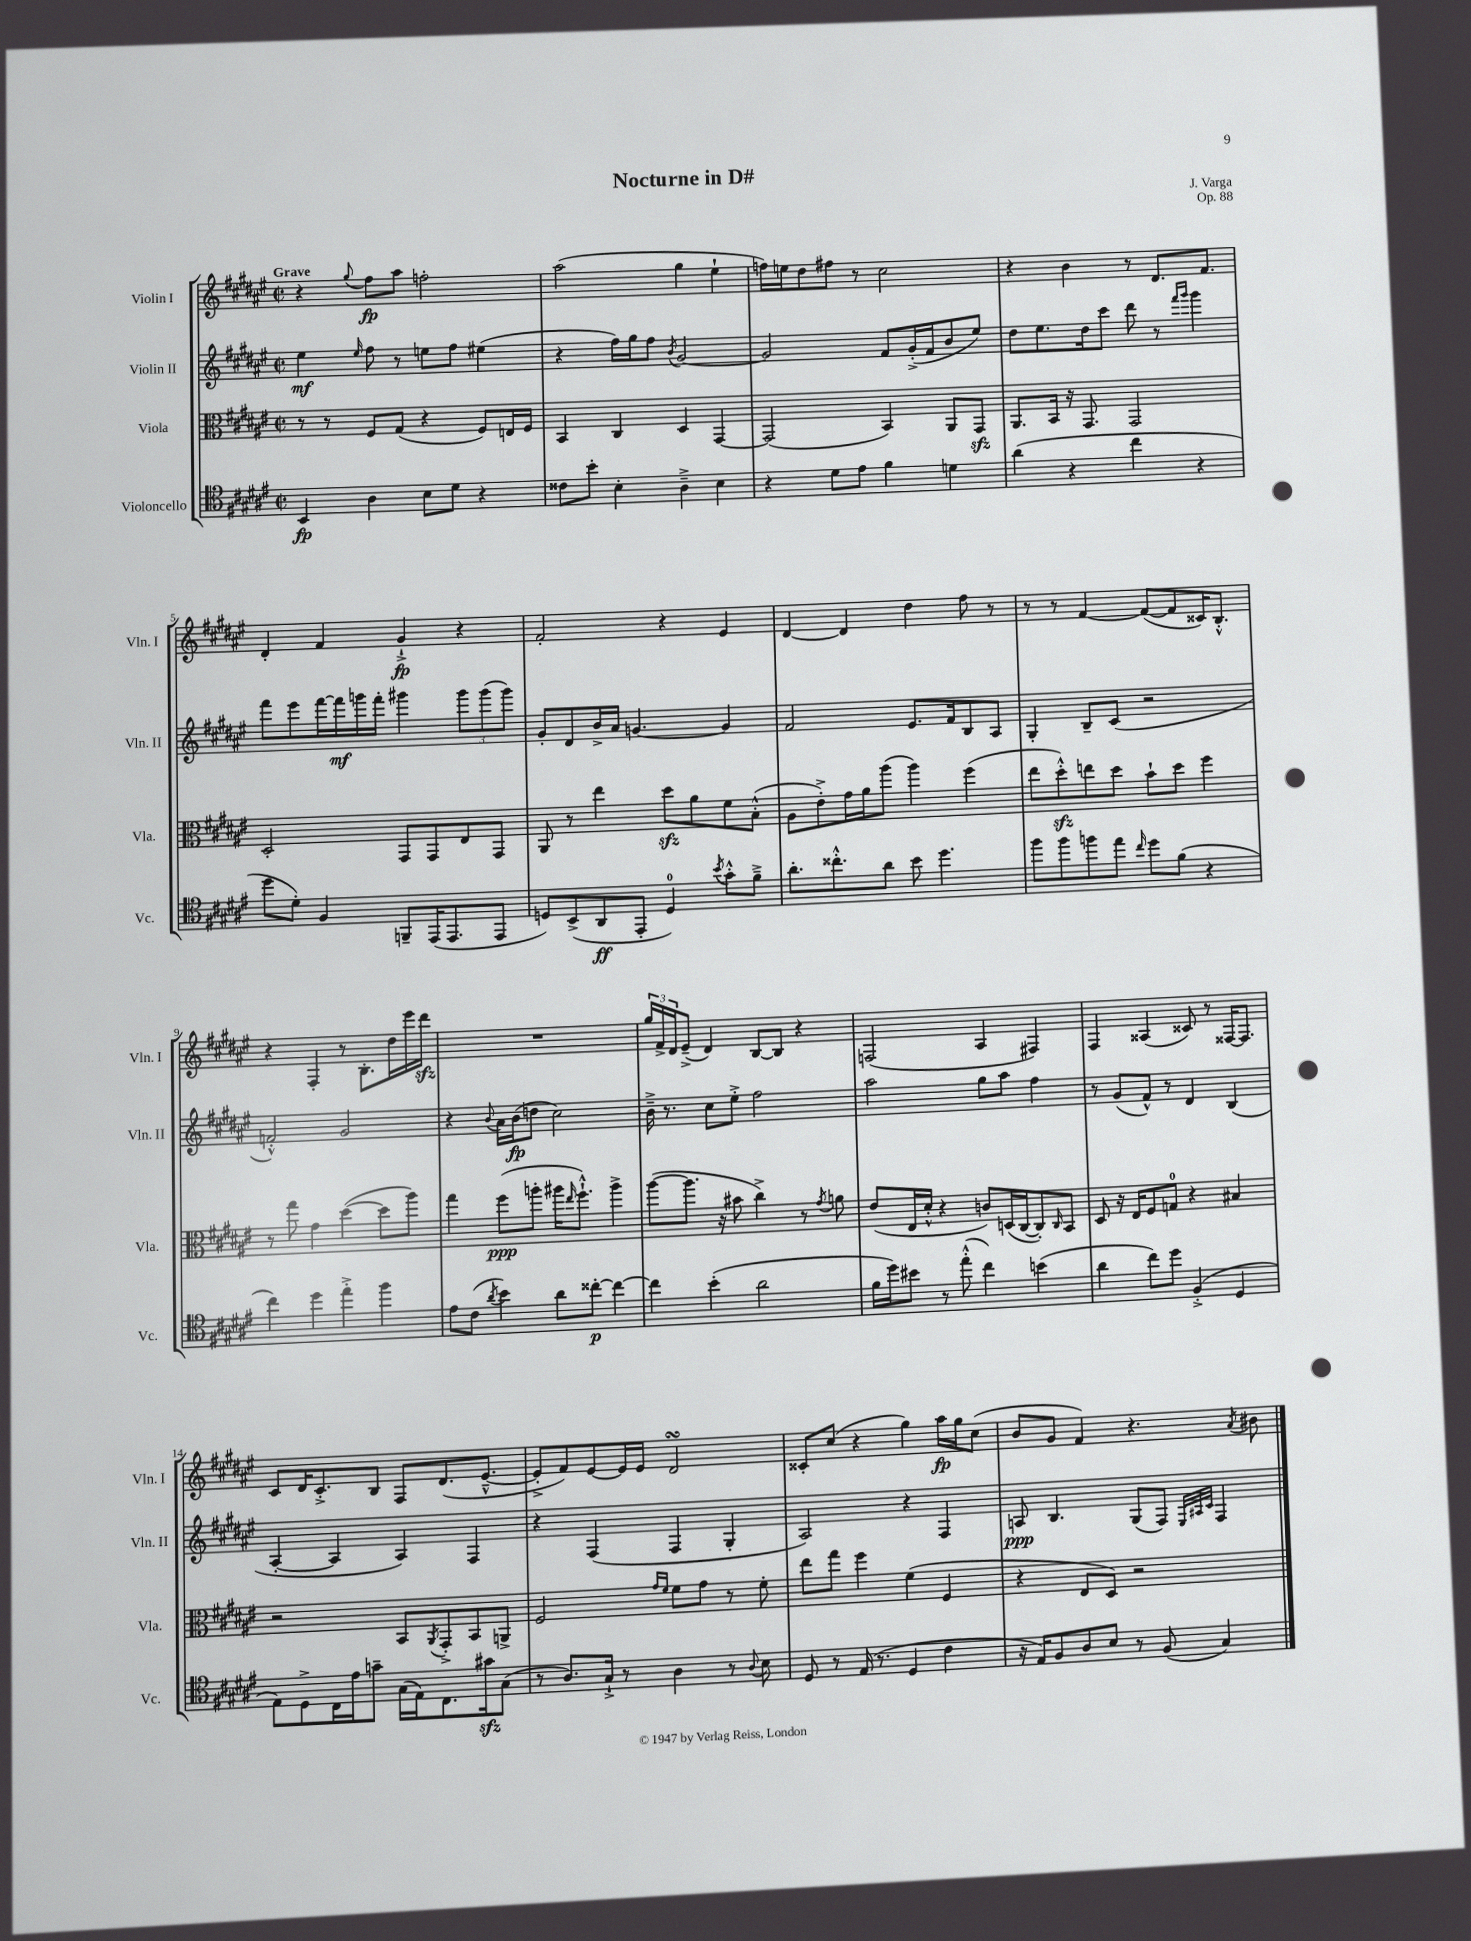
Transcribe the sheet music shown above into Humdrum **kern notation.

**kern	**kern	**kern	**kern
*staff4	*staff3	*staff2	*staff1
*clefC4	*clefC3	*clefG2	*clefG2
*k[f#c#g#d#a#e#]	*k[f#c#g#d#a#e#]	*k[f#c#g#d#a#e#]	*k[f#c#g#d#a#e#]
*M2/2	*M2/2	*M2/2	*M2/2
*met(c|)	*met(c|)	*met(c|)	*met(c|)
4BB	8r	4ee#	4r
.	8r	.	.
.	.	16qqee#	8qqgg#
4A#	8F#	8ff#	8ff#
.	(8G#	8r	8aa#
8B	4r	8ee	2ff'
8d#	.	8ff#	.
4r	8F#)	(4ee#	.
.	16E	.	.
.	16F#	.	.
=	=	=	=
8c##	4BB	4r	(2aa#
8b'	.	.	.
4B'	4C#	16ff#)	.
.	.	16gg#	.
.	.	8ff#	.
.	.	8qb	.
4A#~^	4D#	[2g#	4gg#
4B	[4GG#	.	4ee#`
=	=	=	=
4r	(2GG#]	2g#]	16ff)
.	.	.	16ee
.	.	.	8dd#
8d#	.	.	8ff#
8e#	.	.	8r
4f#	4BB)	8f#	2cc#
.	.	(16g#'^	.
.	.	16f#	.
4d	8AA#	8b	.
.	8GG#	8ee#)	.
=	=	=	=
(4a#	8.AA#	8dd#	4r
.	.	8.ee#	.
.	16BB	.	.
4r	16r	.	4b
.	8.GG#	16dd#	.
.	.	8ccc#	.
4cc#	2GG#	8ddd#	8r
.	.	8r	8.d#
.	.	16qqfff#	.
.	.	16qqggg#	.
4r	.	4ggg#	.
.	.	.	8.f#
=	=	=	=
8dd#	2D#'	8fff#	4d#'
8d#')	.	8eee#	.
4F#	.	[16fff#	4f#
.	.	16fff#]	.
.	.	16ggg	.
.	.	16fff#'	.
8FF~	8GG#	4ggg#	4g#`^
(16EE#	8GG#	.	.
8.EE#	.	.	.
.	8E#	12ggg#	4r
.	.	(12ggg#	.
8EE#	8GG#	.	.
.	.	12ggg#)	.
=	=	=	=
8D)	8AA#	8g#'	2f#'
(8BB^	8r	8d#	.
8AA#	4ee#	16b^	.
.	.	16a#	.
8EE#'	.	[4.g	.
4D)	8dd#	.	4r
.	8a#	.	.
8qb	.	.	.
8g#'^^	8f#	4g]	4e#
8f#~^	(8B'^^	.	.
=	=	=	=
8.a#'	8A#	2f#	[4d#
.	8e#'^)	.	.
8.cc##'^^	.	.	.
.	16g#	.	4d#]
.	16a#	.	.
8a#	(8aa#	.	.
8b	4aa#)	8.e#	4dd#
4.dd#	.	.	.
.	.	16f#	.
.	(4ff#	8B	8ff#
.	.	8A#	8r
=	=	=	=
8ff#	8ee#	4G#'	8r
8ff#	8dd#'^^)	.	8r
8ff	8ee	8B~	[4f#
8ee#	8dd#	(8c#	.
16qqcc#	.	.	.
8dd#	8b`	2r	(8f#_
(8f#	8dd#	.	8f#]
4r	4ff#	.	16c##)
.	.	.	8.B'^^
=	=	=	=
4cc#)	8r	2f'^^)	4r
.	8gg#	.	.
4dd#	4g#	.	4F#'
4ee#'^	([4dd#	2g#	8r
.	.	.	8.B'
4ff#	8dd#]	.	.
.	.	.	16dd#
.	8aa#)	.	16eee#
.	.	.	16ddd#
=	=	=	=
8e#	4gg#	4r	1r
(8c#	.	.	.
8qa#	.	8qqb	.
4b)	(8ff#	16a#	.
.	.	(16b	.
.	8aa'	8dd	.
8a#	16aa#	2cc#)	.
.	16qqee#	.	.
.	8.ff#`^^)	.	.
[8cc##'	.	.	.
4cc##_	4aa#^	.	.
=	=	=	=
4cc##]	([8aa#	16b~^	24gg#
.	.	.	24f#^
.	.	8.r	.
.	.	.	24d#
.	8.aa#]	.	(8e#~^
(4b'	.	8cc#	4d#)
.	16r	.	.
.	8b#	8ee#'^	.
2a#	4cc#^)	2ff#	[8B
.	.	.	8B]
.	8r	.	4r
.	8qg#	.	.
.	8a	.	.
=	=	=	=
16f#	(8e#	2aa#	(2F
16dd#)	.	.	.
8b#	16E#	.	.
.	16d#'^^	.	.
8r	4r	.	.
(8ee#'^^	.	.	.
4cc#)	8c)	8gg#	4A#
.	(16D	8aa#	.
.	[16C#	.	.
(4b	8C#'])	4ff#	4F#)
.	16qqC#	.	.
.	8BB	.	.
=	=	=	=
4a#	8D#	8r	4F#
.	16r	(8g#	.
.	16E#	.	.
8cc#)	8F#	8f#^^)	(4A##
8dd#	8G	8r	.
(4F#'^	4r	4d#	8c##)
.	.	.	8r
4D#	4B#	(4B	[16F##
.	.	.	8.F##]
=	=	=	=
8E#)	2r	[4A#'	8c#
8D#^	.	.	16d#
.	.	.	8.c#'^
16C#	.	4A#]	.
16e#	.	.	.
8g~	.	.	8B
(16G#	8BB	4A#)	8F#
16E#)	.	.	.
.	8qAA#	.	.
8.C#	8GG#'^	.	(8.d#
.	8BB	4F#	.
16g#	.	.	[8.e#~^^
(8G#	8AA^	.	.
=	=	=	=
8r	2F#	4r	8e#'^]
8.A#)	.	.	8f#)
.	.	(4F#	[8e#
16G#`^	.	.	.
8r	.	.	16e#]
.	.	.	16e#
.	16qqg#	.	.
.	16qqf#	.	.
4A#	8f#	4F#	2d#
.	8g#	.	.
8r	8r	4G#'	.
8qqA#	.	.	.
8B	8f#'	.	.
=	=	=	=
8D#	8ee#	2A#)	8c##'
8r	8gg#	.	(8cc#
(16E#	4ff#	.	4r
8.r	.	.	.
4D#	(4f#	4r	4gg#)
4c#	4F#	4F#	16aa#
.	.	.	16gg#
.	.	.	(8cc#
=	=	=	=
16r	4r	8A	8b
16E#)	.	.	.
8F#	.	4.B	8g#
8A#	8E#	.	4f#)
8B	8D#)	.	.
8r	2r	(8G#	4.r
(8F#	.	8F#)	.
.	.	32qqE#	.
.	.	32qqA#	.
.	.	32qqc#	.
4G#)	.	4F#	.
.	.	.	8qa#
.	.	.	8b#
==	==	==	==
*-	*-	*-	*-
